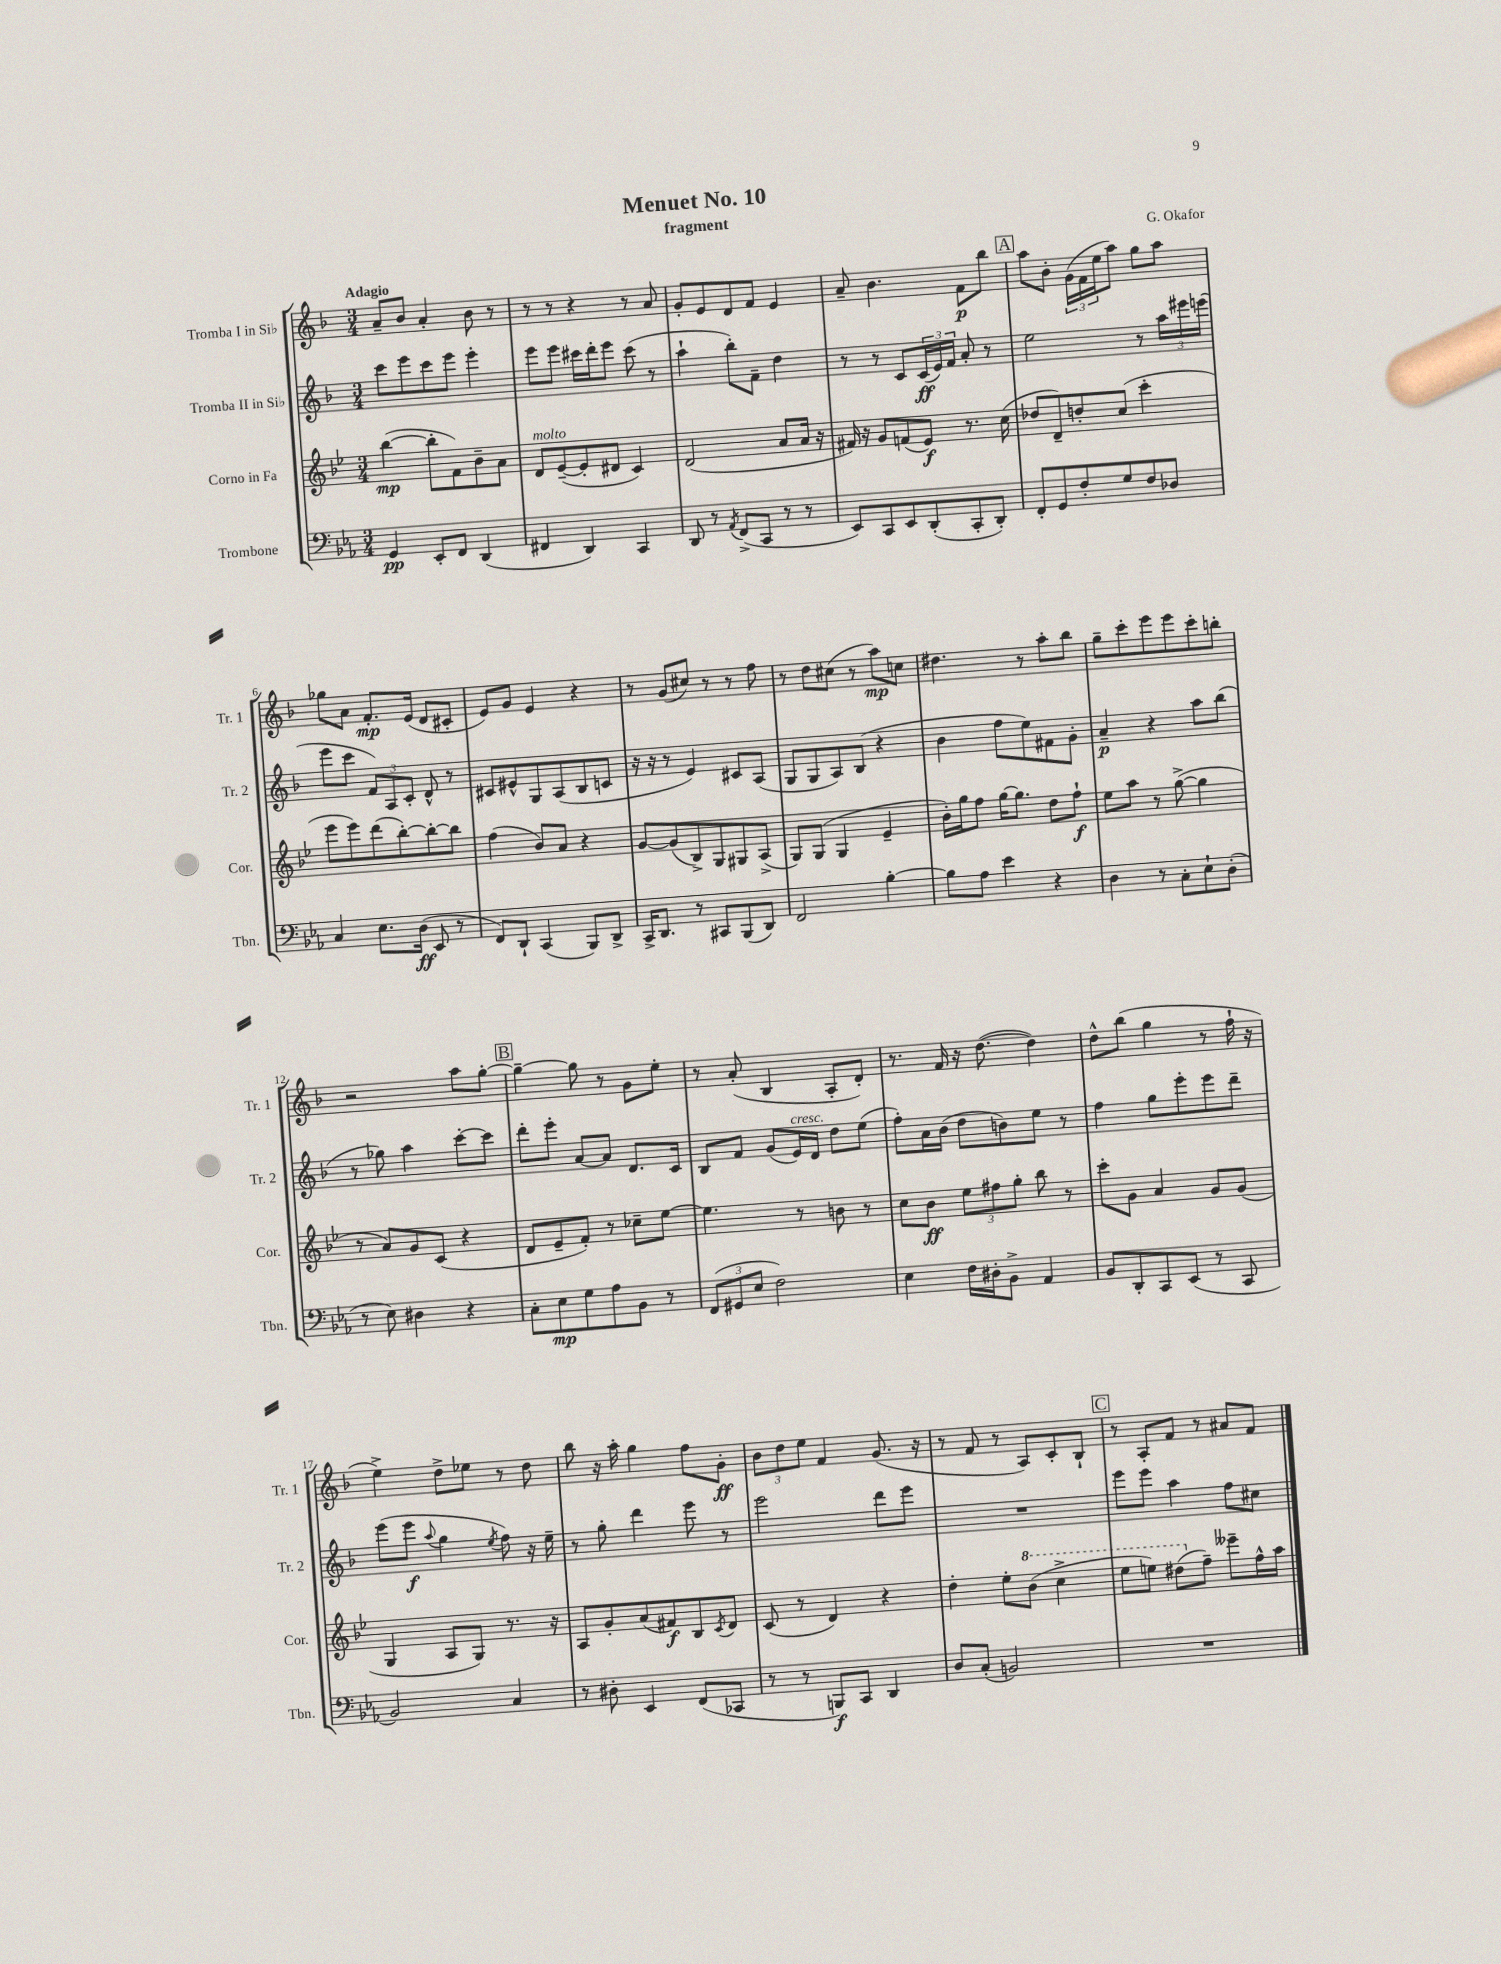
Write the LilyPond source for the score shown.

\header { title = "Menuet No. 10" composer = "G. Okafor" subtitle = "fragment" }
<<
\new StaffGroup <<
\new Staff = "s0" \with { instrumentName = "Tromba I in Sib" shortInstrumentName = "Tr. 1" } {
    \clef treble \key f \major \numericTimeSignature \time 3/4 \tempo "Adagio"
    a'8-- bes'8 a'4-. bes'8 r8 |
    r8 r8 r4 r8 a'8 |
    g'8-. e'8 d'8 f'8 e'4 |
    a'8-- bes'4. f'8\p bes''8 |
    \mark \markup { \box "A" } a''8 bes'8-. \tuplet 3/2 { g'16( f'16 e''16 } a''8) g''8 a''8 |
    ges''8 a'8 f'8.-.\mp e'16( d'8 cis'8-. |
    e'8) g'8 e'4 r4 |
    r8 g'8( cis''8) r8 r8 f''8 |
    r8 d''8 cis''8( r8 a''8\mp) c''8 |
    dis''4. r8 a''8-. bes''8 |
    g''8-- c'''8-. e'''8 e'''8 c'''8-. b''8-. |
    r2 a''8 g''8~-. |
    \mark \markup { \box "B" } g''4~-- g''8 r8 g'8 e''8-. |
    r8 a'8-.( bes4 a8-. d'8-.) |
    r8. f'16 r16 d''8.~( d''4) |
    d''8-^ bes''8( g''4 r8 f''16-! r16 |
    e''4->) d''8-> ees''8 r8 d''8 |
    bes''8 r16 a''16-. g''4 f''8 g'8-.\ff |
    \tuplet 3/2 { bes'8 d''8 e''8 } f'4 g'8.( r16 |
    r8 f'8 r8 a8) c'8-. bes8-! |
    \mark \markup { \box "C" } r8 a8-. f'8 r8 ais'8 f'8 \bar "|." |
}
\new Staff = "s1" \with { instrumentName = "Tromba II in Sib" shortInstrumentName = "Tr. 2" } {
    \clef treble \key f \major \numericTimeSignature \time 3/4
    c'''8 e'''8 c'''8 e'''8 e'''4-. |
    e'''8 e'''8 cis'''16 d'''16-. e'''8 cis'''8( r8 |
    a''4-! bes''8-.) f'8-- d''4 |
    r8 r8 c'8 \tuplet 3/2 { c'16\ff( e'16) f'16 } a'8-. r8 |
    \mark \markup { \box "A" } e''2 r8 \tuplet 3/2 { a''16 eis'''16 e'''16( } |
    e'''8 c'''8 \tuplet 3/2 { f'8) a8 c'8-. } d'8-^ r8 |
    cis'8 eis'8-^ g8 a8( bes8 c'8 |
    r16 r16 r8 e'4) cis'8 a8( |
    g8 g8 a8) bes8( r4 |
    bes'4 f''8 e''8) fis'8 g'8-. |
    a'4--\p r4 a''8 bes''8( |
    r8 ges''8) a''4 c'''8~-. c'''8 |
    \mark \markup { \box "B" } d'''8-. e'''8-. a'8~ a'8 d'8. c'16 |
    bes8 f'8 g'8( e'16^\markup { \italic "cresc." }) d'16 d''8 e''8( |
    f''8-.) a'16 bes'16( d''8 b'8) e''8 r8 |
    f''4 g''8 e'''8-. e'''8 d'''8-- |
    e'''8( e'''8\f \appoggiatura { a''8 } g''4 \acciaccatura { e''8 } f''8) r16 e''16-- |
    r8 g''8-. d'''4 e'''8 r8 |
    e'''2 d'''8 e'''8 |
    R2. |
    \mark \markup { \box "C" } e'''8 e'''8 a''4 f''8 cis''8 \bar "|." |
}
\new Staff = "s2" \with { instrumentName = "Corno in Fa" shortInstrumentName = "Cor." } {
    \clef treble \key bes \major \numericTimeSignature \time 3/4
    bes''4~\mp( bes''8-. f'8) bes'8-- a'8 |
    d'8^\markup { \italic "molto" } ees'8~--( ees'8-. dis'8 c'4) |
    d'2( a'8 a'16 r16 |
    fis'16) r16 g'8 f'8( ees'8\f) r8. c''16( |
    \mark \markup { \box "A" } des''8 d'8--) d''8-. c''8( c'''4-. |
    ees'''8 ees'''8) d'''8( bes''8~-.) bes''8~-. bes''8 |
    f''4( bes'8) a'8 r4 |
    g'8~ g'8( bes8->) g8 gis8 a8->( |
    g8) g8( g4 ees'4-- |
    bes'16-.) g''16 f''8 g''16~ g''8. d''8 f''8-!\f |
    ees''8 a''8 r8 g''8~->( g''4 |
    r8 a'8) g'8 c'8( r4 |
    \mark \markup { \box "B" } d'8 ees'8-- f'8-.) r8 ces''8-- ees''8~ |
    ees''4. r8 b'8 r8 |
    c''8 bes'8\ff \tuplet 3/2 { ees''8 fis''8 g''8-. } bes''8 r8 |
    c'''8-. g'8 a'4 g'8 g'8( |
    g4 a8 g8) r8. r16 |
    a8 g'8-. a'8( fis'8\f) bes8 \acciaccatura { c'8 } d'8 |
    c'8( r8 d'4) r4 |
    d''4-. ees''8-. \ottava #1 bes''8( c'''4-> |
    \mark \markup { \box "C" } ees'''8 e'''8) dis'''8( \ottava #0 f''8--) eeses'''8-- f''16-^ a''16 \bar "|." |
}
\new Staff = "s3" \with { instrumentName = "Trombone" shortInstrumentName = "Tbn." } {
    \clef bass \key ees \major \numericTimeSignature \time 3/4
    g,4\pp ees,8-. f,8 d,4( |
    fis,4 d,4) c,4 |
    d,8 r8 \acciaccatura { aes,8 } f,8->( c,8 r8 r8 |
    ees,8) c,8 ees,8 d,8-.( c,8-. d,8-.) |
    \mark \markup { \box "A" } f,8-. g,8 f8-. g8 f8 des8 |
    c4 ees8. d16\ff( ees,8 r8 |
    f,8) d,8-! c,4( bes,,8) d,8-> |
    c,16-> d,8. r8 cis,8 bes,,8( d,8) |
    f,2 bes4~-. |
    bes8 aes8 ees'4 r4 |
    d4 r8 c8-. ees8-! d8-.( |
    r8 ees8) dis4 r4 |
    \mark \markup { \box "B" } c8-. ees8\mp g8 aes8 bes,8 r8 |
    \tuplet 3/2 { f,8( gis,8 ees8 } f2) |
    ees4 f16 dis16-. bes,8-> aes,4 |
    bes,8 d,8-. c,8 ees,8( r8 c,8 |
    bes,2) c4 |
    r8 dis8-. ees,4 f,8( ces,8 |
    r8 r8 b,,8\f) c,8 d,4 |
    d8 c8-.( b,2) |
    \mark \markup { \box "C" } R2. \bar "|." |
}
>>
>>
